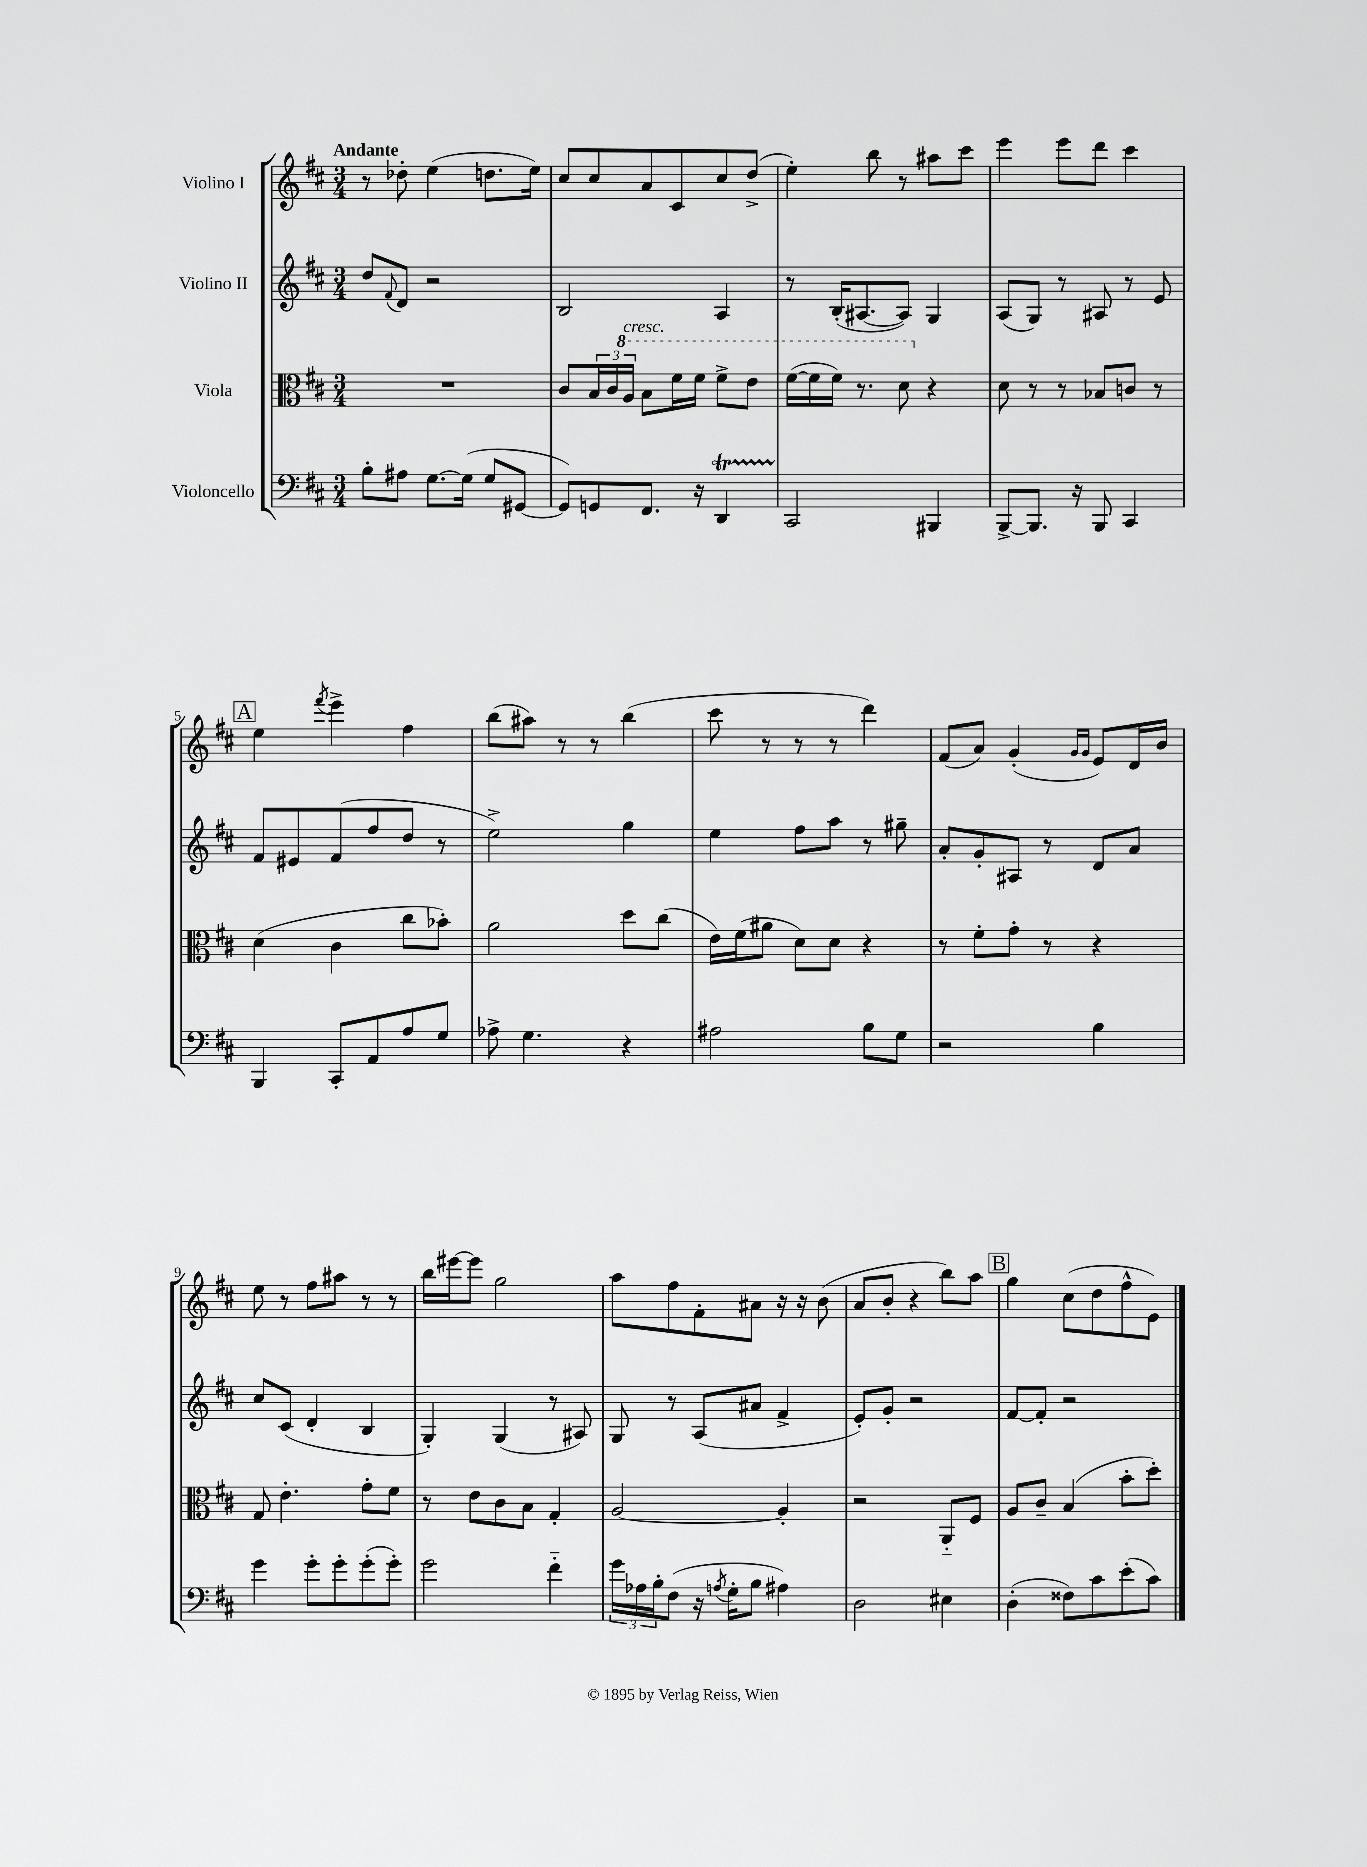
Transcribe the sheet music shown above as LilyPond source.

<<
\new StaffGroup <<
\new Staff = "s0" \with { instrumentName = "Violino I" } {
    \clef treble \key d \major \numericTimeSignature \time 3/4 \tempo "Andante"
    r8 des''8-. e''4( d''8. e''16) |
    cis''8 cis''8 a'8 cis'8 cis''8 d''8->( |
    e''4-.) b''8 r8 ais''8 cis'''8 |
    e'''4 e'''8 d'''8 cis'''4 |
    \mark \markup { \box "A" } e''4 \acciaccatura { fis'''8 } e'''4-> fis''4 |
    b''8( ais''8) r8 r8 b''4( |
    cis'''8 r8 r8 r8 d'''4) |
    fis'8( a'8) g'4-.( \grace { g'16 g'16 } e'8) d'16 b'16 |
    e''8 r8 fis''8 ais''8 r8 r8 |
    b''16 eis'''16~ eis'''8 g''2 |
    a''8 fis''8 fis'8-. ais'8 r16 r16 b'8( |
    a'8 b'8-. r4 b''8) a''8 |
    \mark \markup { \box "B" } g''4 cis''8( d''8 fis''8-^ e'8) \bar "|." |
}
\new Staff = "s1" \with { instrumentName = "Violino II" } {
    \clef treble \key d \major \numericTimeSignature \time 3/4
    d''8 \appoggiatura { fis'8 } d'8 r2 |
    b2 a4 |
    r8 b16-.( ais8.~ ais8) g4 |
    a8( g8) r8 ais8 r8 e'8 |
    \mark \markup { \box "A" } fis'8 eis'8 fis'8( fis''8 d''8 r8 |
    e''2->) g''4 |
    e''4 fis''8 a''8 r8 gis''8-- |
    a'8-. g'8-. ais8 r8 d'8 a'8 |
    cis''8 cis'8( d'4-. b4 |
    g4-.) g4( r8 ais8) |
    g8 r8 a8( ais'8 fis'4-> |
    e'8-.) g'8-. r2 |
    \mark \markup { \box "B" } fis'8~ fis'8-. r2 \bar "|." |
}
\new Staff = "s2" \with { instrumentName = "Viola" } {
    \clef alto \key d \major \numericTimeSignature \time 3/4
    R2. |
    cis'8 \tuplet 3/2 { b16 cis'16 \ottava #1 a'16^\markup { \italic "cresc." } } b'8 fis''16 fis''16 fis''8-> e''8 |
    fis''16~( fis''16 fis''16) r8. d''8 \ottava #0 r4 |
    d'8 r8 r8 bes8 c'8 r8 |
    \mark \markup { \box "A" } d'4( cis'4 cis''8 bes'8-.) |
    a'2 d''8 cis''8( |
    e'16) fis'16( ais'8 d'8) d'8 r4 |
    r8 fis'8-. g'8-. r8 r4 |
    g8 e'4.-. g'8-. fis'8 |
    r8 e'8 cis'8 b8 g4-. |
    a2~ a4-. |
    r2 a,8-_ fis8 |
    \mark \markup { \box "B" } a8 cis'8-- b4( b'8-. d''8-.) \bar "|." |
}
\new Staff = "s3" \with { instrumentName = "Violoncello" } {
    \clef bass \key d \major \numericTimeSignature \time 3/4
    b8-. ais8 g8.~ g16( g8 gis,8~ |
    gis,8) g,8 fis,8. r16 d,4\startTrillSpan |
    cis,2\stopTrillSpan bis,,4 |
    b,,8~-> b,,8. r16 b,,8 cis,4 |
    \mark \markup { \box "A" } b,,4 cis,8-. a,8 a8 g8 |
    aes8-> g4. r4 |
    ais2 b8 g8 |
    r2 b4 |
    g'4 g'8-. g'8-. g'8-.( g'8-.) |
    g'2 fis'4-_ |
    \tuplet 3/2 { g'16 aes16 b16-. } fis8( r16 \acciaccatura { a8 } g16-. b8 ais4) |
    d2 eis4 |
    \mark \markup { \box "B" } d4-.( fisis8) cis'8 e'8-.( cis'8) \bar "|." |
}
>>
>>
